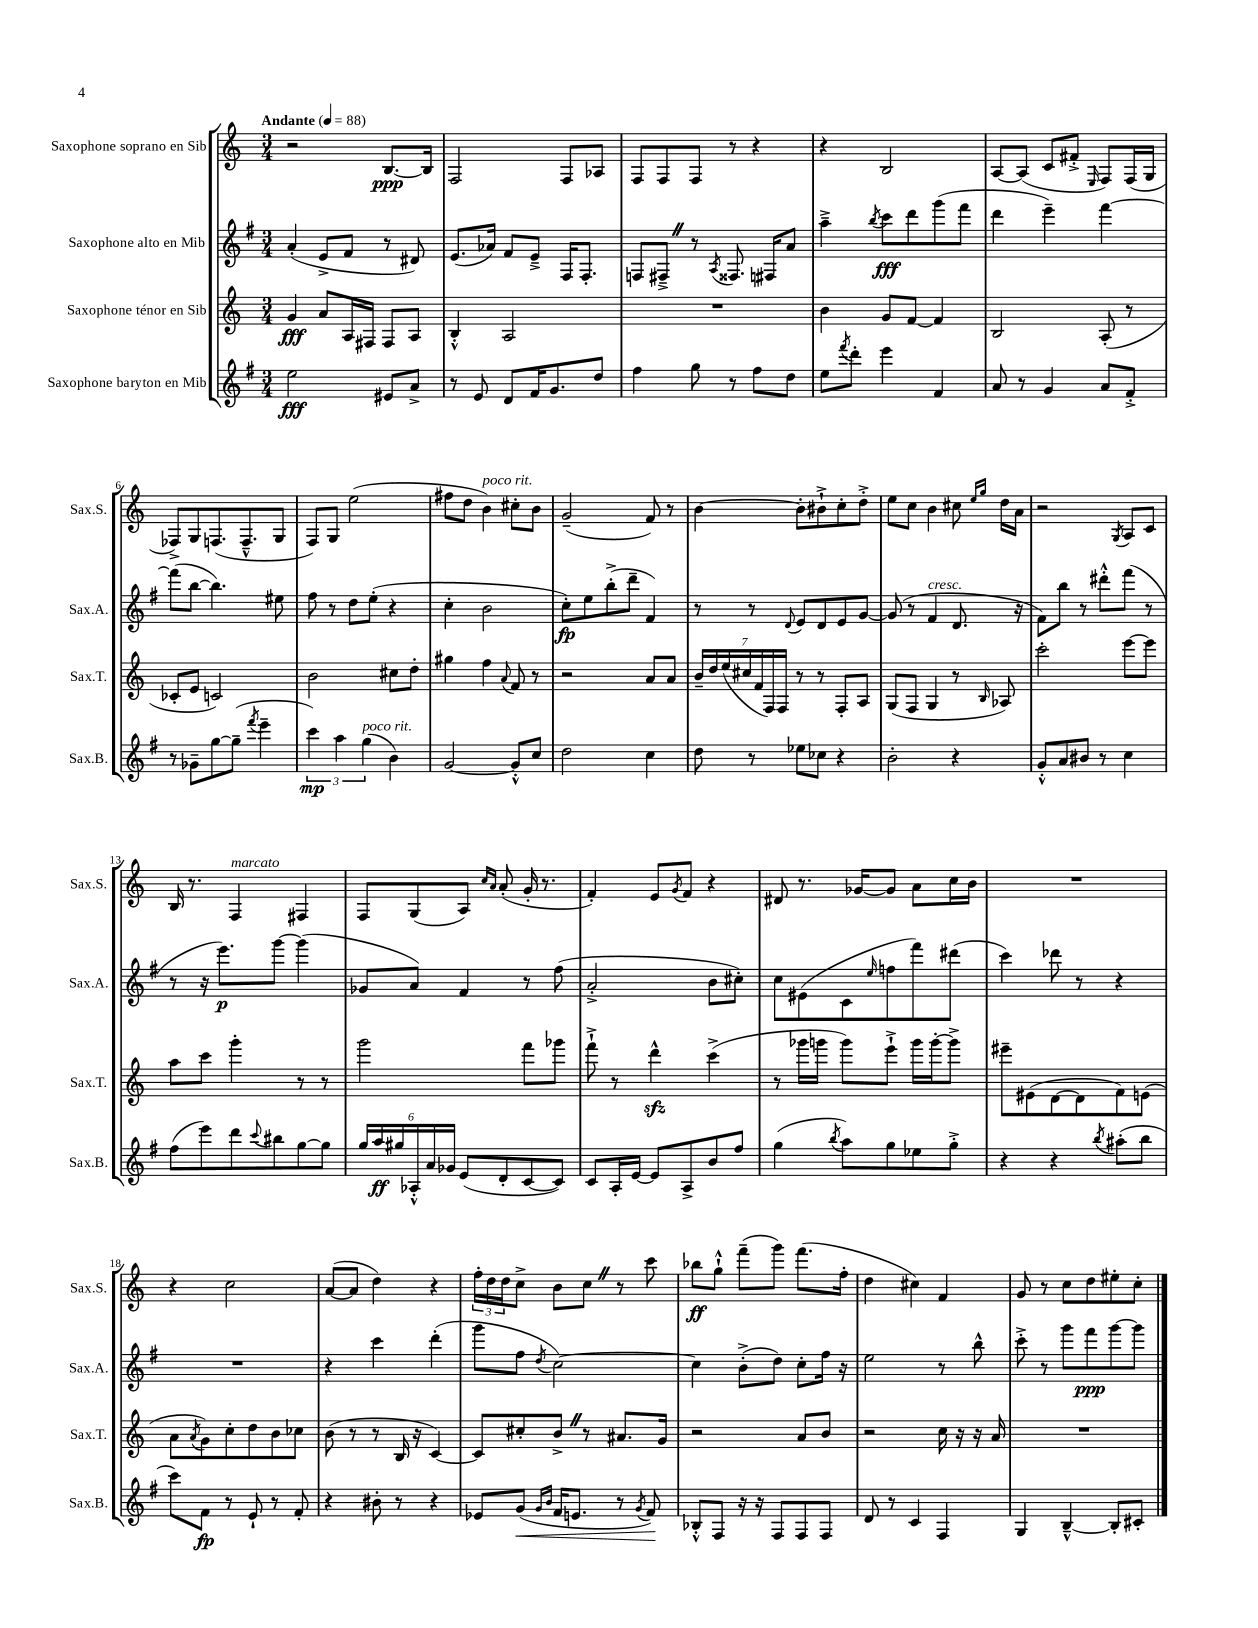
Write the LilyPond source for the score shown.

<<
\new StaffGroup <<
\new Staff = "s0" \with { instrumentName = "Saxophone soprano en Sib" shortInstrumentName = "Sax.S." } {
    \clef treble \key c \major \numericTimeSignature \time 3/4 \tempo "Andante" 4 = 88
    r2 b8.~\ppp b16 |
    f2 f8 aes8 |
    f8 f8 f8 r8 r4 |
    r4 b2 |
    a8~ a8( c'8 fis'8-.-> \grace { e16 } f8) f16( g16 |
    fes8->) g8 f8.( f8.---^ g8 |
    f8) g8 e''2( |
    fis''8 d''8 b'4^\markup { \italic "poco rit." }) cis''8-. b'8 |
    g'2--( f'8) r8 |
    b'4~ b'8-. bis'8-!-> c''8-. d''8-.-> |
    e''8 c''8 b'4 cis''8 \grace { e''16 g''16 } d''16 a'16 |
    r2 \acciaccatura { g8 } a8 c'8 |
    b16 r8. f4^\markup { \italic "marcato" } fis4 |
    f8 g8( a8) \grace { c''16 a'16 } a'8-.( g'16-. r8. |
    f'4-.) e'8 \acciaccatura { g'8 } f'8 r4 |
    dis'8 r8. ges'16~ ges'8 a'8 c''16 b'16 |
    R2. |
    r4 c''2 |
    a'8~( a'8 d''4) r4 |
    \tuplet 3/2 { f''16-. d''16 d''16 } c''8-> b'8 c''8 \once \override BreathingSign.text = \markup { \musicglyph "scripts.caesura.straight" } \breathe r8 c'''8 |
    bes''8\ff g''8-!-^ f'''8--( g'''8) f'''8.( f''16-. |
    d''4 cis''4) f'4 |
    g'8 r8 c''8 d''8 eis''8-. c''8-. \bar "|." |
}
\new Staff = "s1" \with { instrumentName = "Saxophone alto en Mib" shortInstrumentName = "Sax.A." } {
    \clef treble \key g \major \numericTimeSignature \time 3/4
    a'4-.( e'8-> fis'8 r8 dis'8) |
    e'8.( aes'16) fis'8 e'8---> fis16 fis8.-. |
    f8 fis8---> \once \override BreathingSign.text = \markup { \musicglyph "scripts.caesura.straight" } \breathe r8 \acciaccatura { a8 } fisis8. fis16 a'8 |
    a''4---> \acciaccatura { b''8 } c'''8\fff d'''8 g'''8( fis'''8 |
    d'''4 e'''4--) fis'''4~ |
    fis'''8( b''8~ b''4.) eis''8 |
    fis''8 r8 d''8 e''8-.( r4 |
    c''4-. b'2 |
    c''8-.\fp) e''8 b''8-.->( d'''8-- fis'4) |
    r8 r8 \appoggiatura { d'8 } e'8 d'8 e'8 g'8~ |
    g'8( r8 fis'4^\markup { \italic "cresc." } d'8. r16 |
    fis'8) b''8 r8 dis'''8-.-^ fis'''8( r8 |
    r8 r16 e'''8.\p) g'''8~ g'''4( |
    ges'8 a'8) fis'4 r8 fis''8( |
    a'2-.-> b'8 cis''8-.) |
    c''8 eis'8( c'8 \grace { e''16 } f''8 fis'''8) dis'''8( |
    c'''4) des'''8 r8 r4 |
    R2. |
    r4 c'''4 d'''4-.( |
    g'''8 fis''8 \acciaccatura { d''8 } c''2~) |
    c''4 b'8-.->( d''8) c''8-. fis''16 r16 |
    e''2 r8 b''8-^ |
    c'''8-.-> r8 g'''8 fis'''8\ppp g'''8~ g'''8 \bar "|." |
}
\new Staff = "s2" \with { instrumentName = "Saxophone ténor en Sib" shortInstrumentName = "Sax.T." } {
    \clef treble \key c \major \numericTimeSignature \time 3/4
    g'4\fff a'8 a16 fis16 fis8 a8 |
    b4-.-^ a2 |
    R2. |
    b'4 g'8 f'8~ f'4 |
    b2 a8-.( r8 |
    ces'8-. e'8 c'2) |
    b'2 cis''8 d''8-. |
    gis''4 f''4 \appoggiatura { a'8 } f'8 r8 |
    r2 a'8 a'8 |
    \tuplet 7/4 { b'16-- d''16 e''16( cis''16 f'16 f16) f16 } r8 r8 f8-. a8 |
    g8( f8 g4 r8 \grace { b16 } aes8) |
    c'''2-. e'''8~ e'''8 |
    a''8 c'''8 g'''4-. r8 r8 |
    g'''2 f'''8 ges'''8 |
    f'''8-!-> r8 d'''4-^\sfz c'''4->( |
    r8 ges'''16 g'''16 g'''8) e'''8-!-> g'''16 g'''16~-. g'''8-> |
    eis'''8-- eis'8( d'8~ d'8 f'8) e'8( |
    a'8 \acciaccatura { a'8 } g'8) c''8-. d''8 b'8 ces''8 |
    b'8( r8 r8 b16 r16 c'4~) |
    c'8 cis''8-. b'8-> \once \override BreathingSign.text = \markup { \musicglyph "scripts.caesura.straight" } \breathe r8 ais'8. g'16 |
    r2 a'8 b'8 |
    r2 c''16 r16 r16 a'16 |
    R2. \bar "|." |
}
\new Staff = "s3" \with { instrumentName = "Saxophone baryton en Mib" shortInstrumentName = "Sax.B." } {
    \clef treble \key g \major \numericTimeSignature \time 3/4
    e''2\fff eis'8 a'8-> |
    r8 e'8 d'8 fis'16 g'8. d''8 |
    fis''4 g''8 r8 fis''8 d''8 |
    e''8 \acciaccatura { fis'''8 } d'''8-. e'''4 fis'4 |
    a'8 r8 g'4 a'8 fis'8-.-> |
    r8 ges'8-- g''8~ g''8--( \acciaccatura { fis'''8 } e'''4-- |
    \tuplet 3/2 { c'''4\mp) a''4 g''4^\markup { \italic "poco rit." }( } b'4) |
    g'2~ g'8-.-^ c''8 |
    d''2 c''4 |
    d''8 r8 ees''8 ces''8 r4 |
    b'2-. r4 |
    g'8-.-^ a'8 bis'8 r8 c''4 |
    fis''8( e'''8) d'''8 \appoggiatura { c'''8 } bis''8 g''8~ g''8 |
    \tuplet 6/4 { g''16 a''16\ff gis''16 aes16-.-^ a'16 ges'16 } e'8( d'8-. c'8~ c'8) |
    c'8 a16-. e'16~ e'8 a8-> b'8 fis''8 |
    g''4( \acciaccatura { b''8 } a''8) g''8 ees''8 g''8-.-> |
    r4 r4 \acciaccatura { b''8 } ais''8-.( b''8 |
    c'''8) fis'8\fp r8 e'8-! r8 fis'8-. |
    r4 bis'8-. r8 r4 |
    ees'8 g'8\<( \grace { g'16 b'16 } fis'16 e'8. r8 \acciaccatura { g'8 } fis'8\!) |
    bes8-.-^ fis8 r16 r16 fis8 fis8 fis8 |
    d'8 r8 c'4 fis4 |
    g4 b4~---^ b8-. cis'8-. \bar "|." |
}
>>
>>
